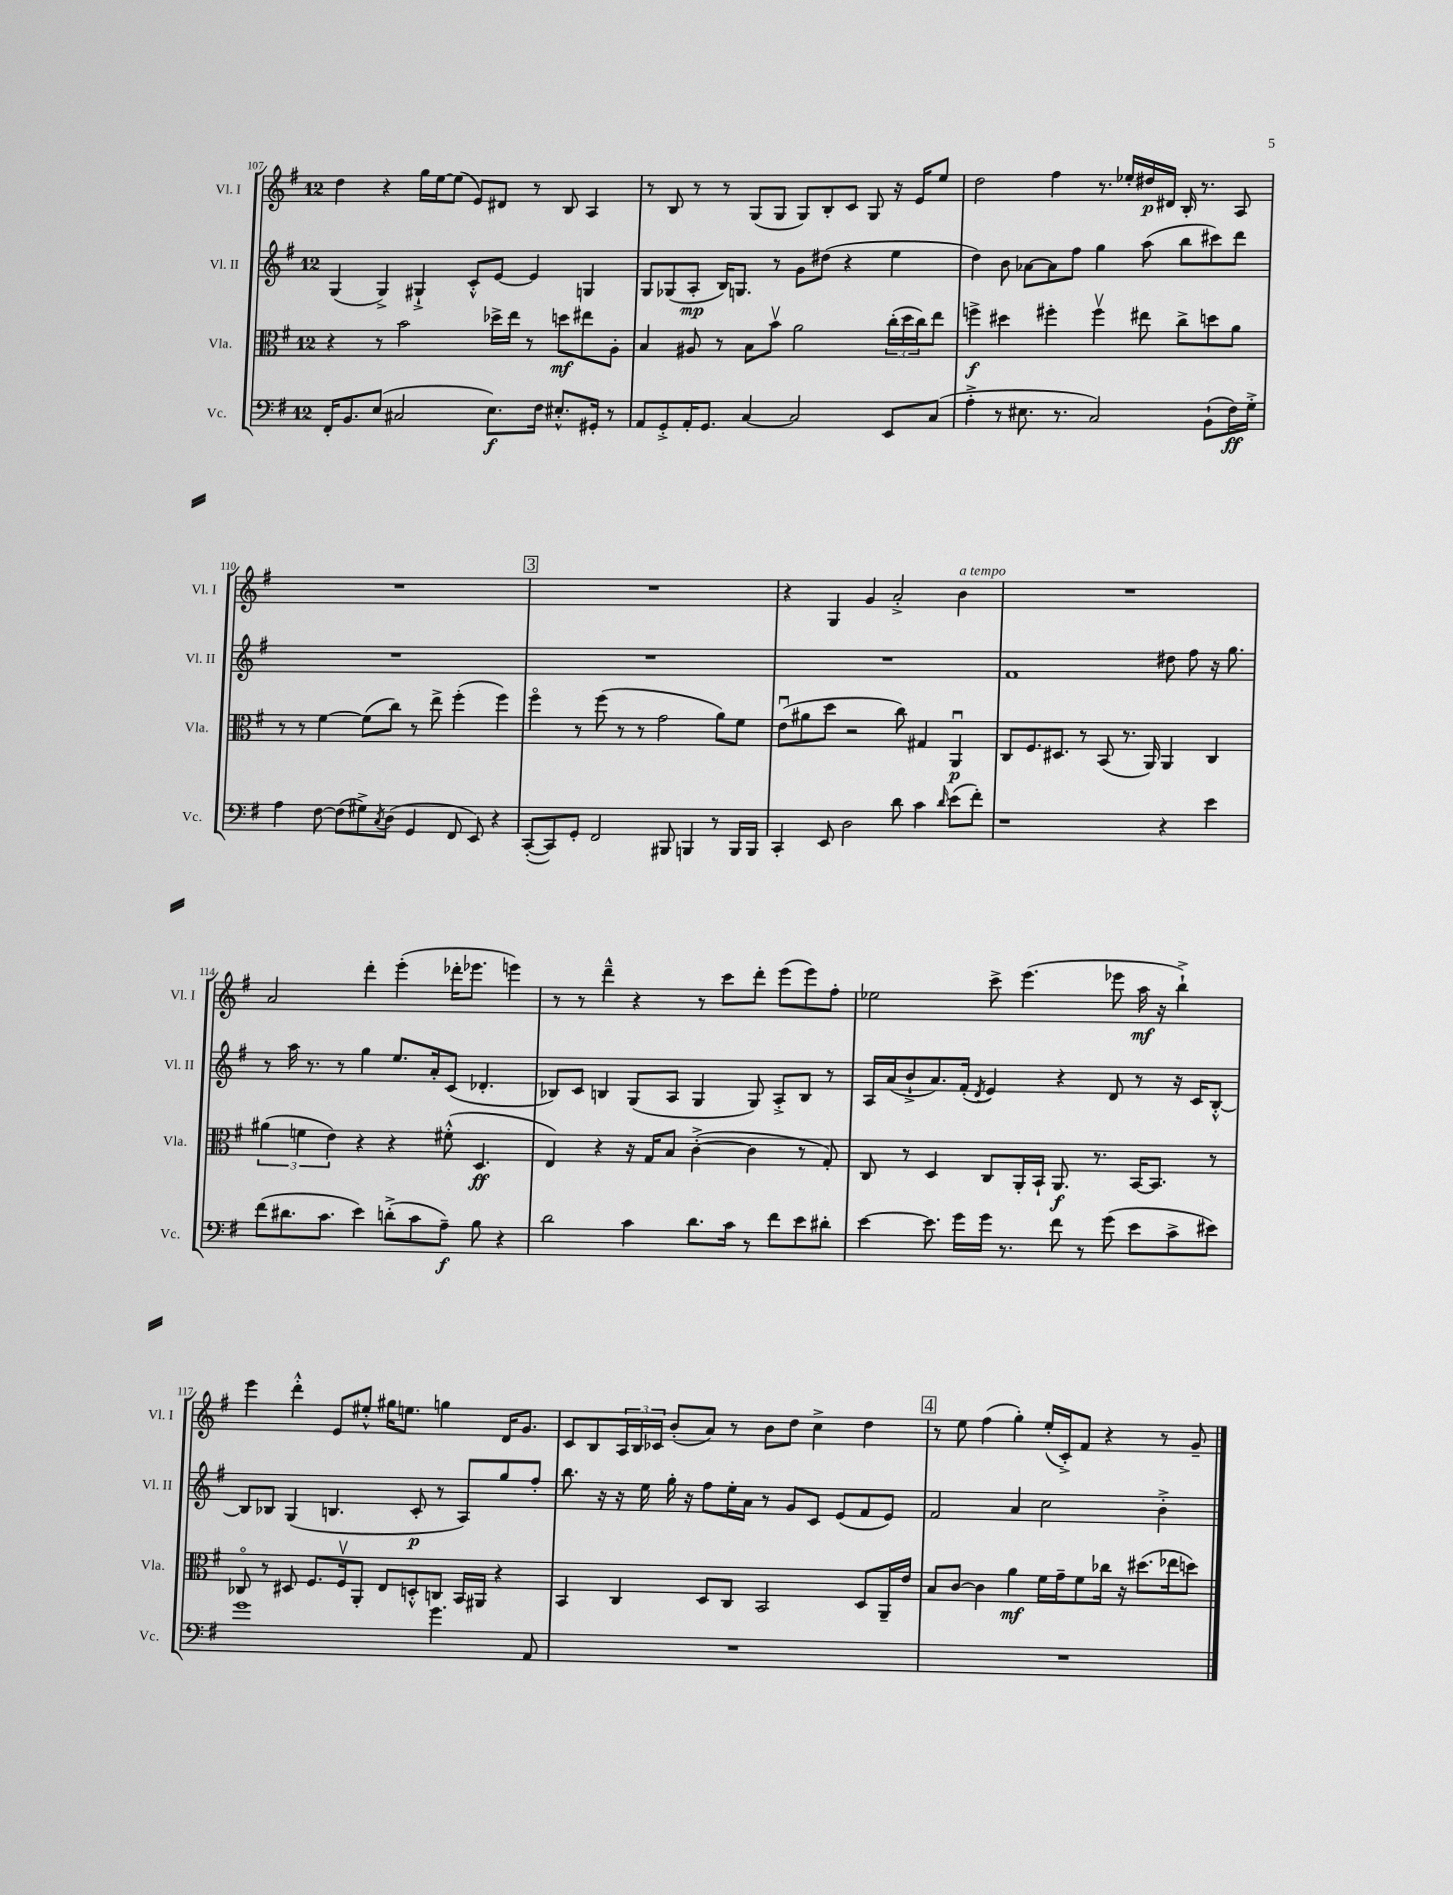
<<
\new StaffGroup <<
\new Staff = "s0" \with { instrumentName = "Vl. I" shortInstrumentName = "Vl. I" } {
    \clef treble \key g \major \once \override Staff.TimeSignature.style = #'single-digit \time 12/8
    d''4 r4 g''16 e''16~ e''8( e'8) dis'8 r8 b8 a4 |
    r8 b8 r8 r8 g8( g8 g8) b8-. c'8 g8 r16 e'16 e''8 |
    d''2 fis''4 r8. ees''16-. dis''16\p dis'16 b16-. r8. a8 |
    R1. |
    \mark \markup { \box "3" } R1. |
    r4 g4 g'4 a'2-.-> b'4^\markup { \italic "a tempo" } |
    R1. |
    a'2 d'''4-. e'''4-.( des'''16-. ees'''8. e'''4) |
    r8 r8 d'''4---^ r4 r8 c'''8 d'''8-. e'''8( e'''8) fis''8-. |
    ees''2 c'''8-> e'''4.( ees'''8 a''16\mf r16 b''4-!->) |
    e'''4 d'''4-.-^ e'8 eis''8-.-^ gis''16 e''8. g''4 d'16 g'8. |
    c'8 b8 \tuplet 3/2 { a16 b16 ces'16 } b'8-.( a'8) r8 b'8 d''8 c''4-> d''4 |
    \mark \markup { \box "4" } r8 e''8 fis''4( g''4-.) e''16-.( c'16-.->) fis'8 r4 r8 g'8-- \bar "|." |
}
\new Staff = "s1" \with { instrumentName = "Vl. II" shortInstrumentName = "Vl. II" } {
    \clef treble \key g \major \once \override Staff.TimeSignature.style = #'single-digit \time 12/8
    g4( g4->) gis4-!-> c'8-.-^ e'8~ e'4 g4 |
    g8 ges8( a8-.\mp b16) g8. r8 g'8 dis''8( r4 e''4 |
    d''4) b'8 aes'8~ aes'8 fis''8 g''4 a''8( b''8 cis'''8) d'''8 |
    R1. |
    \mark \markup { \box "3" } R1. |
    R1. |
    fis'1 dis''8 fis''8 r16 g''8. |
    r8 a''16 r8. r8 g''4 e''8. a'16-. c'8( des'4.-. |
    bes8) c'8 b4 g8( a8 g4 g8) a8-.-> b8 r8 |
    a16 a'16( b'8-!-> a'8.) fis'16-.( \acciaccatura { d'8 } e'4) r4 d'8 r8 r16 c'16 b8~-.-^ |
    b8 bes8 g4( b4. c'8-.\p r8 a8) g''8 fis''8-. |
    b''8. r16 r16 e''16 g''16-. r16 fis''8 e''16-. a'16 r8 g'8 c'8 e'8( fis'8 e'8) |
    \mark \markup { \box "4" } fis'2 a'4 c''2 b'4-.-> \bar "|." |
}
\new Staff = "s2" \with { instrumentName = "Vla." shortInstrumentName = "Vla." } {
    \clef alto \key g \major \once \override Staff.TimeSignature.style = #'single-digit \time 12/8
    r4 r8 b'2 des''16-> e''16 r8 d''8\mf eis''8 a8-. |
    b4 ais8 r8 b8 b'8\upbow a'2 \tuplet 3/2 { c''16-.( d''16 c''16) } e''8 |
    f''4->\f dis''4 fis''4-. fis''4\upbow eis''8 c''8-> d''8 a'8 |
    r8 r8 fis'4~ fis'8( c''8) r8 e''8-> fis''4-.( fis''4) |
    \mark \markup { \box "3" } fis''4\flageolet r8 fis''8( r8 r8 g'2 a'8) fis'8 |
    e'8\downbow( ais'8 d''8 r2 c''8) gis4 a,4\downbow\p |
    c8 fis8. dis8. r8 b,8( r8. a,16) a,4 c4 |
    \tuplet 3/2 { ais'4( f'4 e'4) } r4 r4 fis'8-.-^( d4.\ff |
    e4) r4 r16 g16 b8 c'4~-.->( c'4 r8 g8-.) |
    c8 r8 d4 c8 a,16-. b,16-! a,8.\f r8. b,16~ b,8. r8 |
    ces8\flageolet r8 dis8 fis8. fis16\upbow a,8-. e8 d8-.-^ c8 b,16 ais,16 r4 |
    b,4 c4 d8 c8 b,2 d8 a,16-- e'16 |
    \mark \markup { \box "4" } b8 c'8~ c'4 a'4\mf fis'16 g'16-- fis'8 ces''16 r16 dis''8.( ees''16 d''8) \bar "|." |
}
\new Staff = "s3" \with { instrumentName = "Vc." shortInstrumentName = "Vc." } {
    \clef bass \key g \major \once \override Staff.TimeSignature.style = #'single-digit \time 12/8
    fis,16-. b,8. e8( cis2 e8.\f) fis16 eis8.-.-^ gis,16-. r8 |
    a,8 g,8-.-> a,16-. g,8. c4~ c2 e,8 c8( |
    a4-.-> r8 eis8. r8. c2) b,8-!( fis16\ff) g16-.-> |
    a4 fis8~ fis8( gis8->) \acciaccatura { c8 } d8( g,4 fis,8 e,8) r4 |
    \mark \markup { \box "3" } c,8~-.( c,8) g,8-. fis,2 bis,,8 b,,4 r8 b,,16 b,,16 |
    c,4-. e,8 d2 d'8 c'4 \grace { d'16 } e'8( fis'8-.) |
    r1 r4 e'4 |
    fis'8( dis'8. c'8. e'4) d'8-.->( c'8 a8--\f) b8 r4 |
    d'2 c'4 d'8. c'16 r8 fis'8 e'8 dis'8-. |
    e'4~ e'8. g'16 g'16 r8. fis'8 r8 g'8( e'8 c'8-> eis'8) |
    g'1 g'4. a,8 |
    R1. |
    \mark \markup { \box "4" } R1. \bar "|." |
}
>>
>>
\layout { \context { \Score currentBarNumber = #107 } }
